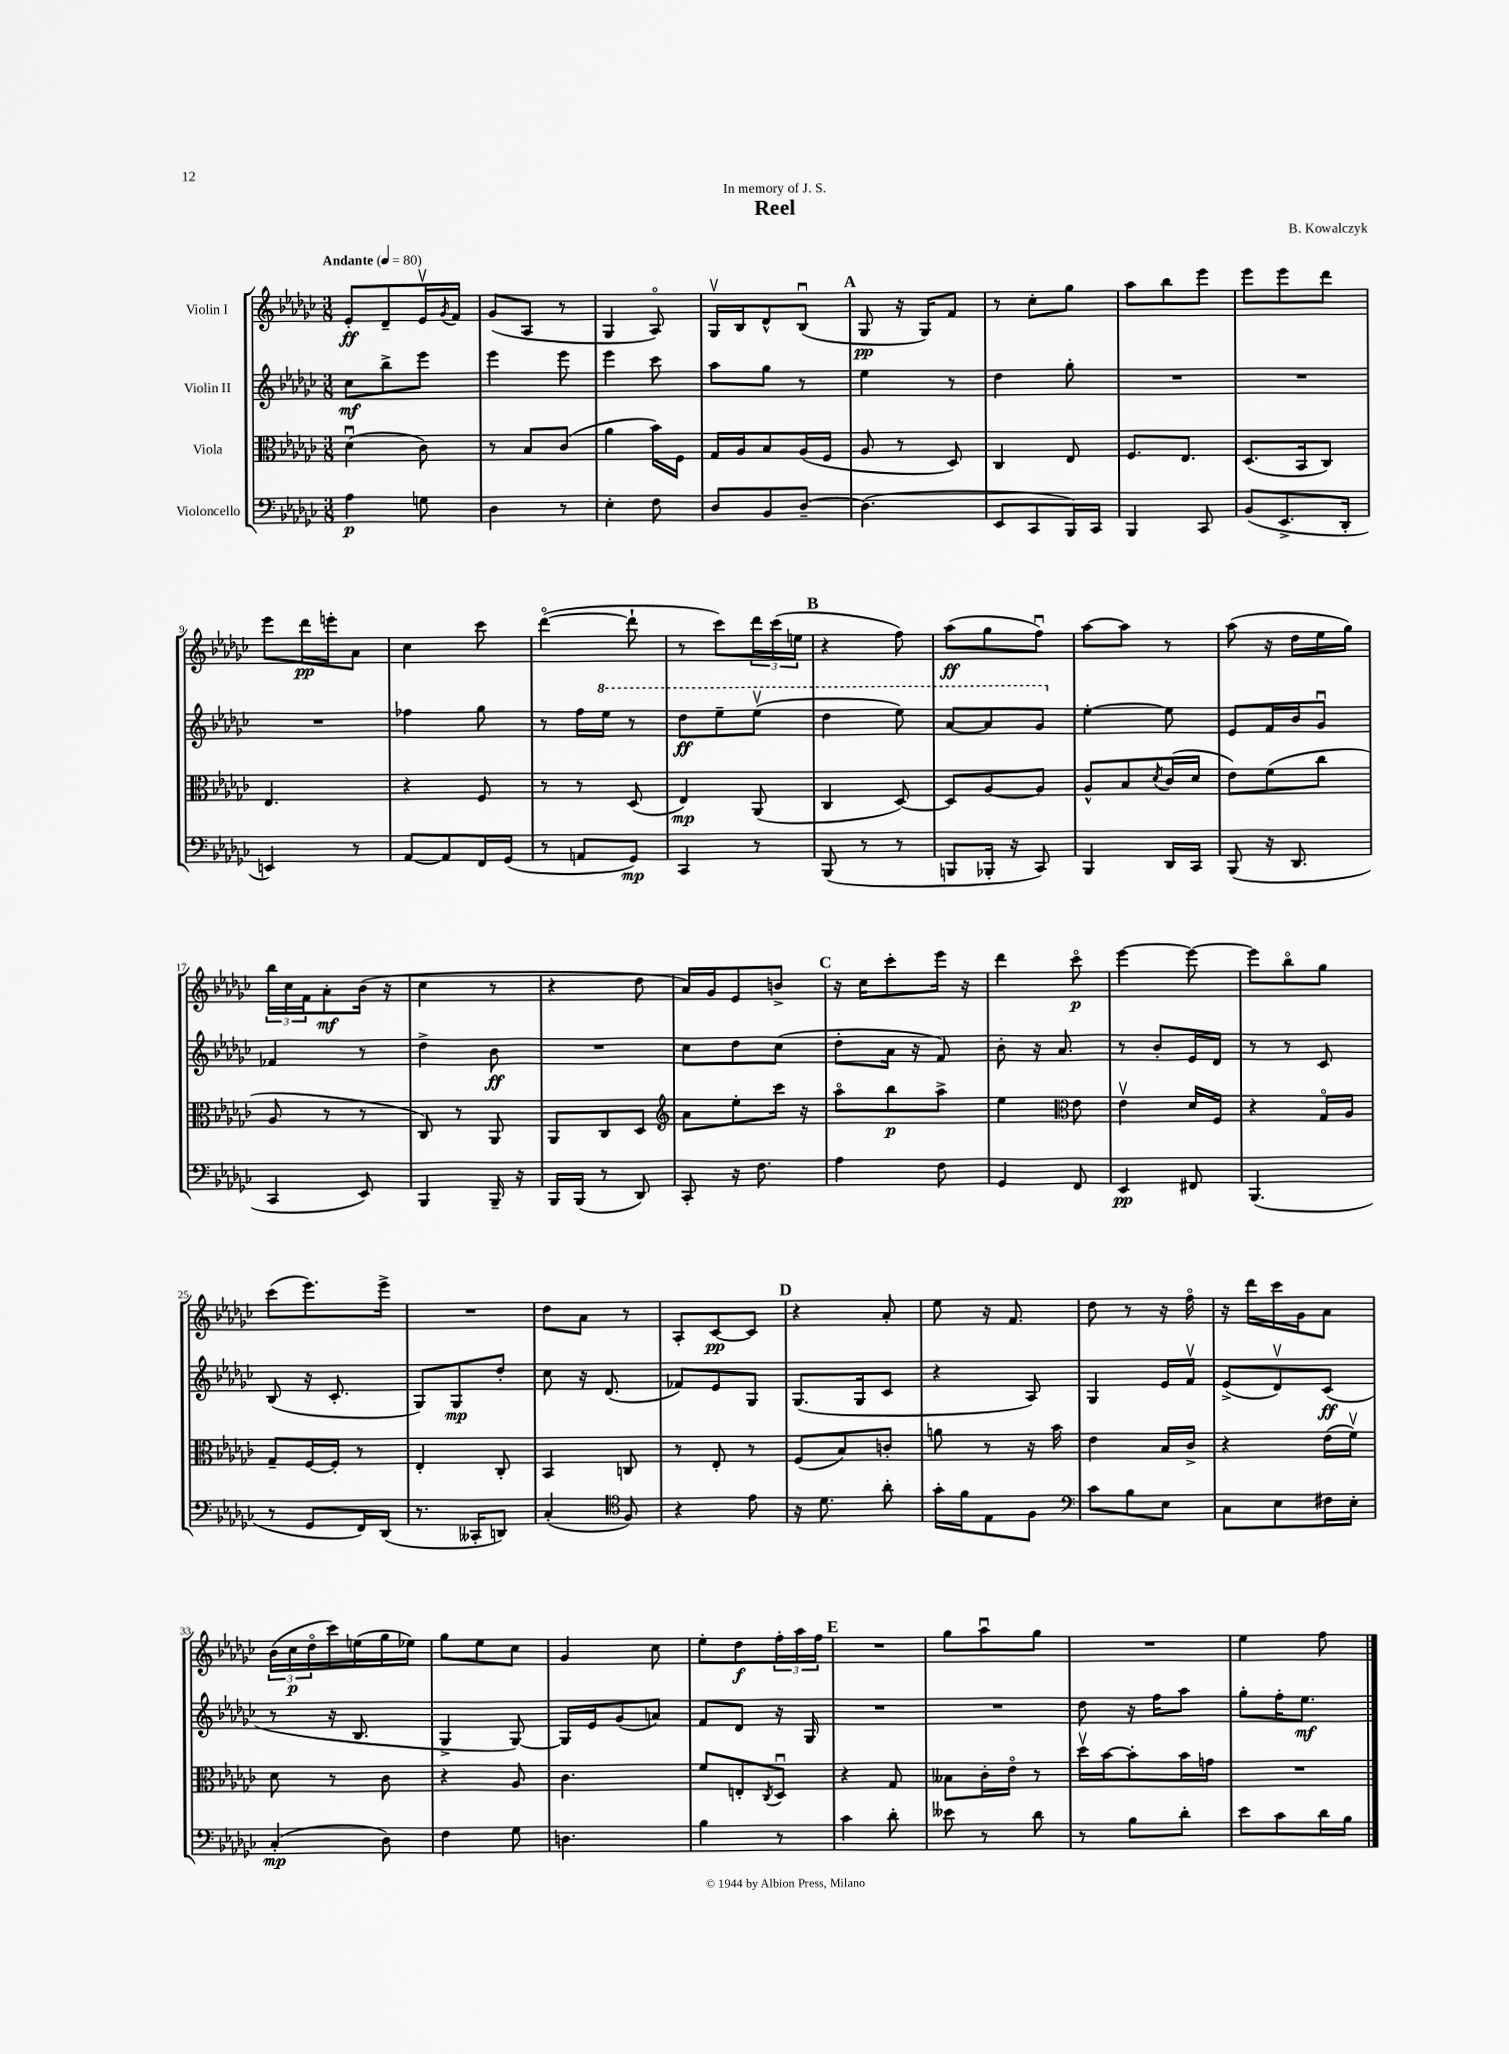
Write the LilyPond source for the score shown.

\header { title = "Reel" composer = "B. Kowalczyk" dedication = "In memory of J. S." }
<<
\new StaffGroup <<
\new Staff = "s0" \with { instrumentName = "Violin I" } {
    \clef treble \key ges \major \numericTimeSignature \time 3/8 \tempo "Andante" 4 = 80
    ees'8-.\ff des'8-- ees'16\upbow \acciaccatura { ges'8 } f'16 |
    ges'8( aes8 r8 |
    ges4 aes8\flageolet) |
    ges16\upbow bes16 des'8-^ bes8\downbow( |
    \mark \markup { \bold "A" } ges8\pp r16 ges16) f'8 |
    r8 ces''8-. ges''8 |
    aes''8 bes''8 ees'''8 |
    ees'''8 ees'''8 des'''8 |
    ees'''8 des'''16\pp e'''16-. aes'8 |
    ces''4 ces'''8 |
    des'''4~\flageolet( des'''8-! |
    r8 ces'''8) \tuplet 3/2 { des'''16 ces'''16( e''16 } |
    \mark \markup { \bold "B" } r4 f''8) |
    aes''8\ff( ges''8 f''8\downbow) |
    aes''8~ aes''8 r8 |
    aes''8( r16 des''16 ees''16 ges''16) |
    \tuplet 3/2 { bes''16 ces''16 f'16 } aes'8-.\mf bes'16( r16 |
    ces''4 r8 |
    r4 des''8 |
    aes'16) ges'16 ees'8 b'8-> |
    \mark \markup { \bold "C" } r16 ces''16 ces'''8-. ees'''16 r16 |
    des'''4 ces'''8\flageolet\p |
    ees'''4~ ees'''8~ |
    ees'''8 bes''8\flageolet ges''8 |
    ces'''8( ees'''8.) ees'''16-> |
    R4. |
    des''8 aes'8 r8 |
    aes8-. ces'8~\pp ces'8 |
    \mark \markup { \bold "D" } r4 aes'8-. |
    ees''8 r16 f'8. |
    des''8 r8 r16 f''16\flageolet |
    r16 des'''16 ces'''16 ges'16 aes'8 |
    \tuplet 3/2 { bes'16( ces''16\p des''16\flageolet } ces'''16) e''16( ges''16 ees''16) |
    ges''8 ees''8 ces''8 |
    ges'4 ces''8 |
    ees''8-. des''8\f \tuplet 3/2 { f''16-. aes''16 f''16 } |
    \mark \markup { \bold "E" } R4. |
    ges''8 aes''8\downbow ges''8 |
    R4. |
    ees''4 f''8 \bar "|." |
}
\new Staff = "s1" \with { instrumentName = "Violin II" } {
    \clef treble \key ges \major \numericTimeSignature \time 3/8
    ces''8\mf bes''8-> ees'''8 |
    ees'''4 ees'''8 |
    ees'''4 ces'''8 |
    aes''8 ges''8 r8 |
    \mark \markup { \bold "A" } ees''4 r8 |
    des''4 ges''8-. |
    R4. |
    R4. |
    R4. |
    fes''4 ges''8 |
    r8 f''16 \ottava #1 ees'''16 r8 |
    des'''8\ff ees'''8-- ees'''8\upbow( |
    \mark \markup { \bold "B" } des'''4 ees'''8) |
    aes''8~ aes''8 ges''8 \ottava #0 |
    ees''4~-. ees''8 |
    ees'8 f'16 bes'16 ges'8\downbow |
    fes'4 r8 |
    des''4-> bes'8\ff |
    R4. |
    ces''8 des''8 ces''8( |
    \mark \markup { \bold "C" } des''8-. aes'16 r16 f'8) |
    bes'8-. r16 aes'8. |
    r8 bes'8-. ees'16 des'16 |
    r8 r8 ces'8 |
    bes8( r16 ces'8.-. |
    ges8) ges8\mp des''8-. |
    ces''8 r16 des'8.( |
    fes'8) ees'8 ges8 |
    \mark \markup { \bold "D" } ges8.( ges16 ces'8 |
    r4 aes8) |
    ges4 ees'16 f'16\upbow |
    ees'8->( des'8\upbow) ces'8\ff( |
    r8 r16 bes8. |
    ges4-> ges8~) |
    ges16 ees'16 ges'8( a'8) |
    f'8 des'8 r16 ges16 |
    \mark \markup { \bold "E" } R4. |
    R4. |
    des''8 r16 f''16 aes''8 |
    ges''8-. f''16-. ees''8.\mf \bar "|." |
}
\new Staff = "s2" \with { instrumentName = "Viola" } {
    \clef alto \key ges \major \numericTimeSignature \time 3/8
    des'4\downbow( ces'8) |
    r8 bes8 ces'8( |
    aes'4 bes'16) f16 |
    ges16 aes16 bes8 aes16( f16 |
    \mark \markup { \bold "A" } aes8 r8 des8) |
    ces4 ees8 |
    f8. ees8. |
    des8.( bes,16 ces8) |
    ees4. |
    r4 f8 |
    r8 r8 des8( |
    ees4\mp) aes,8( |
    \mark \markup { \bold "B" } ces4 des8~) |
    des8 aes8~ aes8 |
    aes8-^ bes8 \acciaccatura { des'8 } ces'16( des'16 |
    ees'8) f'8( ces''8 |
    aes8 r8 r8 |
    ces8) r8 aes,8 |
    aes,8 ces8 des8 |
    \clef treble aes'8 ees''8-. ces'''16 r16 |
    \mark \markup { \bold "C" } aes''8\flageolet bes''8\p aes''8-> |
    ees''4 \clef alto ees'8 |
    ees'4\upbow des'16 f16 |
    r4 ges16\flageolet aes16 |
    ges8-- f16~ f16-. r8 |
    ees4-. ces8-. |
    bes,4 c8 |
    r8 ees8-. r8 |
    \mark \markup { \bold "D" } f8( bes8) c'8-. |
    a'8 r8 r16 bes'16 |
    ees'4 bes16 ces'16-> |
    r4 ees'16( f'16\upbow) |
    des'8 r8 ces'8 |
    r4 aes8 |
    ces'4. |
    f'8 e8-. \acciaccatura { ces8 } des8\downbow |
    \mark \markup { \bold "E" } r4 ges8 |
    beses8 ces'16-. ees'16\flageolet r8 |
    des''16\upbow bes'16~ bes'8-. bes'16 g'16 |
    R4. \bar "|." |
}
\new Staff = "s3" \with { instrumentName = "Violoncello" } {
    \clef bass \key ges \major \numericTimeSignature \time 3/8
    aes4\p g8 |
    des4 r8 |
    ees4-. f8 |
    des8 bes,8 des8~-- |
    \mark \markup { \bold "A" } des4.( |
    ees,8 ces,8 bes,,16) ces,16 |
    bes,,4 ces,8 |
    bes,8( ees,8.-> des,16-. |
    e,4) r8 |
    aes,8~ aes,8 f,16 ges,16( |
    r8 a,8 ges,8\mp) |
    ces,4 r8 |
    \mark \markup { \bold "B" } bes,,8( r8 r8 |
    b,,8 bes,,16-. r16 ces,8) |
    bes,,4 des,16 ces,16 |
    bes,,8( r16 des,8. |
    ces,4 ees,8) |
    bes,,4 bes,,16-- r16 |
    bes,,16 bes,,16( r8 des,8) |
    ces,8-. r16 f8. |
    \mark \markup { \bold "C" } aes4 f8 |
    ges,4 f,8 |
    ees,4\pp fis,8 |
    bes,,4.( |
    r8 ges,8 f,16) des,16( |
    r8. ceses,16-. d,8) |
    ces4-.( \clef tenor f8) |
    r4 ees'8 |
    \mark \markup { \bold "D" } r16 des'8. aes'8-. |
    ges'16-. f'16 ees8 f8 |
    \clef bass ces'8 bes8 ees8 |
    ces8 ees8 fis16 ees16-. |
    ces4-.\mp( des8) |
    f4 ges8 |
    d4. |
    bes4 r8 |
    \mark \markup { \bold "E" } ces'4 des'8-. |
    eeses'8 r8 des'8 |
    r8 bes8 des'8-. |
    ees'8 ces'8 des'16 bes16 \bar "|." |
}
>>
>>
